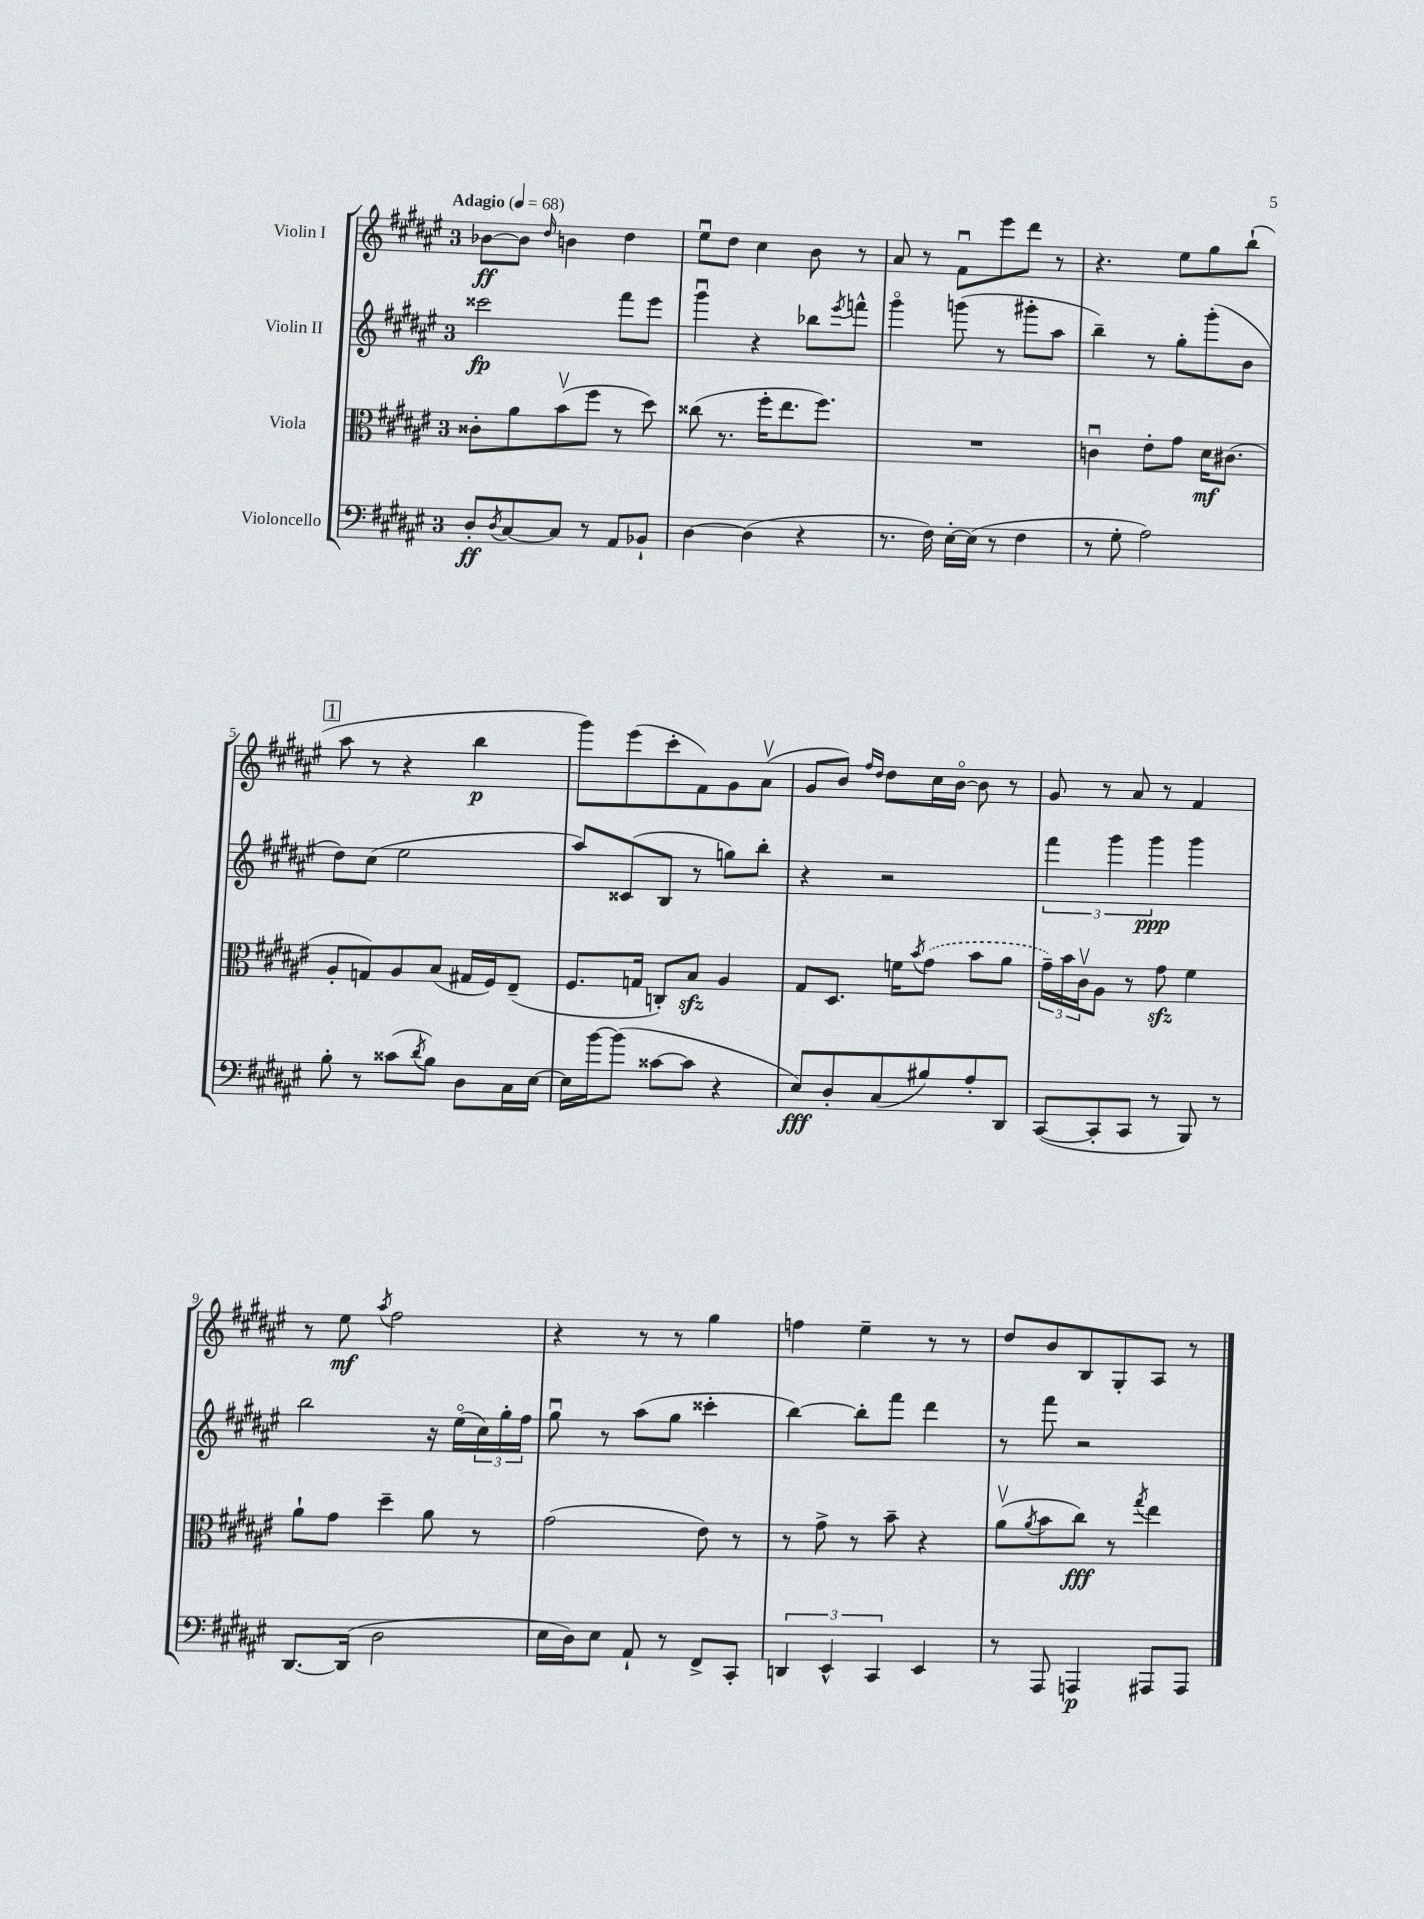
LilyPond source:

<<
\new StaffGroup <<
\new Staff = "s0" \with { instrumentName = "Violin I" } {
    \clef treble \key fis \major \once \override Staff.TimeSignature.style = #'single-digit \time 3/4 \tempo "Adagio" 4 = 68
    bes'8~\ff bes'8 \grace { dis''16 } b'4 dis''4 |
    eis''8\downbow dis''8 cis''4 b'8 r8 |
    ais'8 r8 fis'8\downbow eis'''8 dis'''8 r8 |
    r4. eis''8 gis''8 b''8-!( |
    \mark \markup { \box "1" } ais''8 r8 r4 b''4\p |
    gis'''8) eis'''8( cis'''8-. fis'8) gis'8 ais'8\upbow( |
    gis'8 b'8) \grace { fis''16 dis''16 } dis''8 cis''16 b'16~\flageolet b'8 r8 |
    gis'8 r8 ais'8 r8 fis'4 |
    r8 eis''8\mf \acciaccatura { ais''8 } fis''2 |
    r4 r8 r8 gis''4 |
    f''4 eis''4-- r8 r8 |
    dis''8 b'8 b8 gis8-. ais8 r8 \bar "|." |
}
\new Staff = "s1" \with { instrumentName = "Violin II" } {
    \clef treble \key fis \major \once \override Staff.TimeSignature.style = #'single-digit \time 3/4
    cisis'''2\fp fis'''8 eis'''8 |
    gis'''4\downbow r4 bes''8 \acciaccatura { eis'''8 } f'''8-^ |
    gis'''4\flageolet g'''8( r8 gis'''8-. ais''8 |
    b''4--) r8 gis''8-. gis'''8-.( b'8 |
    \mark \markup { \box "1" } dis''8) cis''8( eis''2 |
    ais''8) cisis'8( b8 r8 g''8) b''8-. |
    r4 r2 |
    \tuplet 3/2 { fis'''4 gis'''4 gis'''4\ppp } gis'''4 |
    b''2 r16 eis''16\flageolet( \tuplet 3/2 { cis''16) gis''16-. fis''16 } |
    gis''8\downbow r8 ais''8( gis''8 cisis'''4-. |
    b''4~) b''8-. fis'''8 dis'''4 |
    r8 fis'''8 r2 \bar "|." |
}
\new Staff = "s2" \with { instrumentName = "Viola" } {
    \clef alto \key fis \major \once \override Staff.TimeSignature.style = #'single-digit \time 3/4
    cisis'8-. ais'8 b'8\upbow( fis''8 r8 dis''8) |
    cisis''8( r8. fis''16-. eis''8. fis''8.) |
    R2. |
    c'4\downbow eis'8-. gis'8 dis'16\mf cis'8.( |
    \mark \markup { \box "1" } ais8-. g8) ais8 b8( gis16 fis16) eis8--( |
    fis8. g16 c8-.) b8\sfz ais4 |
    gis8 dis8. f'16 \acciaccatura { b'8 } \once \slurDashed gis'8( b'8 ais'8 |
    \tuplet 3/2 { gis'16--) b'16 cis'16\upbow } ais8 r8 gis'8\sfz fis'4 |
    ais'8-! gis'8 dis''4-- ais'8 r8 |
    gis'2( eis'8) r8 |
    r8 gis'8-> r8 b'8-- r4 |
    ais'8\upbow( \acciaccatura { ais'8 } b'8 cis''8\fff) r8 \acciaccatura { gis''8 } eis''4 \bar "|." |
}
\new Staff = "s3" \with { instrumentName = "Violoncello" } {
    \clef bass \key fis \major \once \override Staff.TimeSignature.style = #'single-digit \time 3/4
    dis8-.\ff \acciaccatura { dis8 } cis8~ cis8 r8 ais,8 bes,8-! |
    dis4~ dis4( r4 |
    r8. fis16) eis16~-. eis16( r8 fis4 |
    r8 gis8-. ais2) |
    \mark \markup { \box "1" } b8-. r8 cisis'8( \acciaccatura { dis'8 } b8) dis8 cis16 eis16~ |
    eis16 b'16~ b'8( cisis'8~ cisis'8 r4 |
    eis8\fff) dis8-. cis8( bis8) ais8-. dis,8 |
    cis,8~( cis,8-. cis,8 r8 b,,8) r8 |
    dis,8.~ dis,16( dis2 |
    eis16 dis16) eis8 ais,8-! r8 fis,8-> cis,8-. |
    \tuplet 3/2 { d,4 eis,4-^ cis,4 } eis,4 |
    r8 ais,,8 a,,4\p ais,,8 ais,,8 \bar "|." |
}
>>
>>
